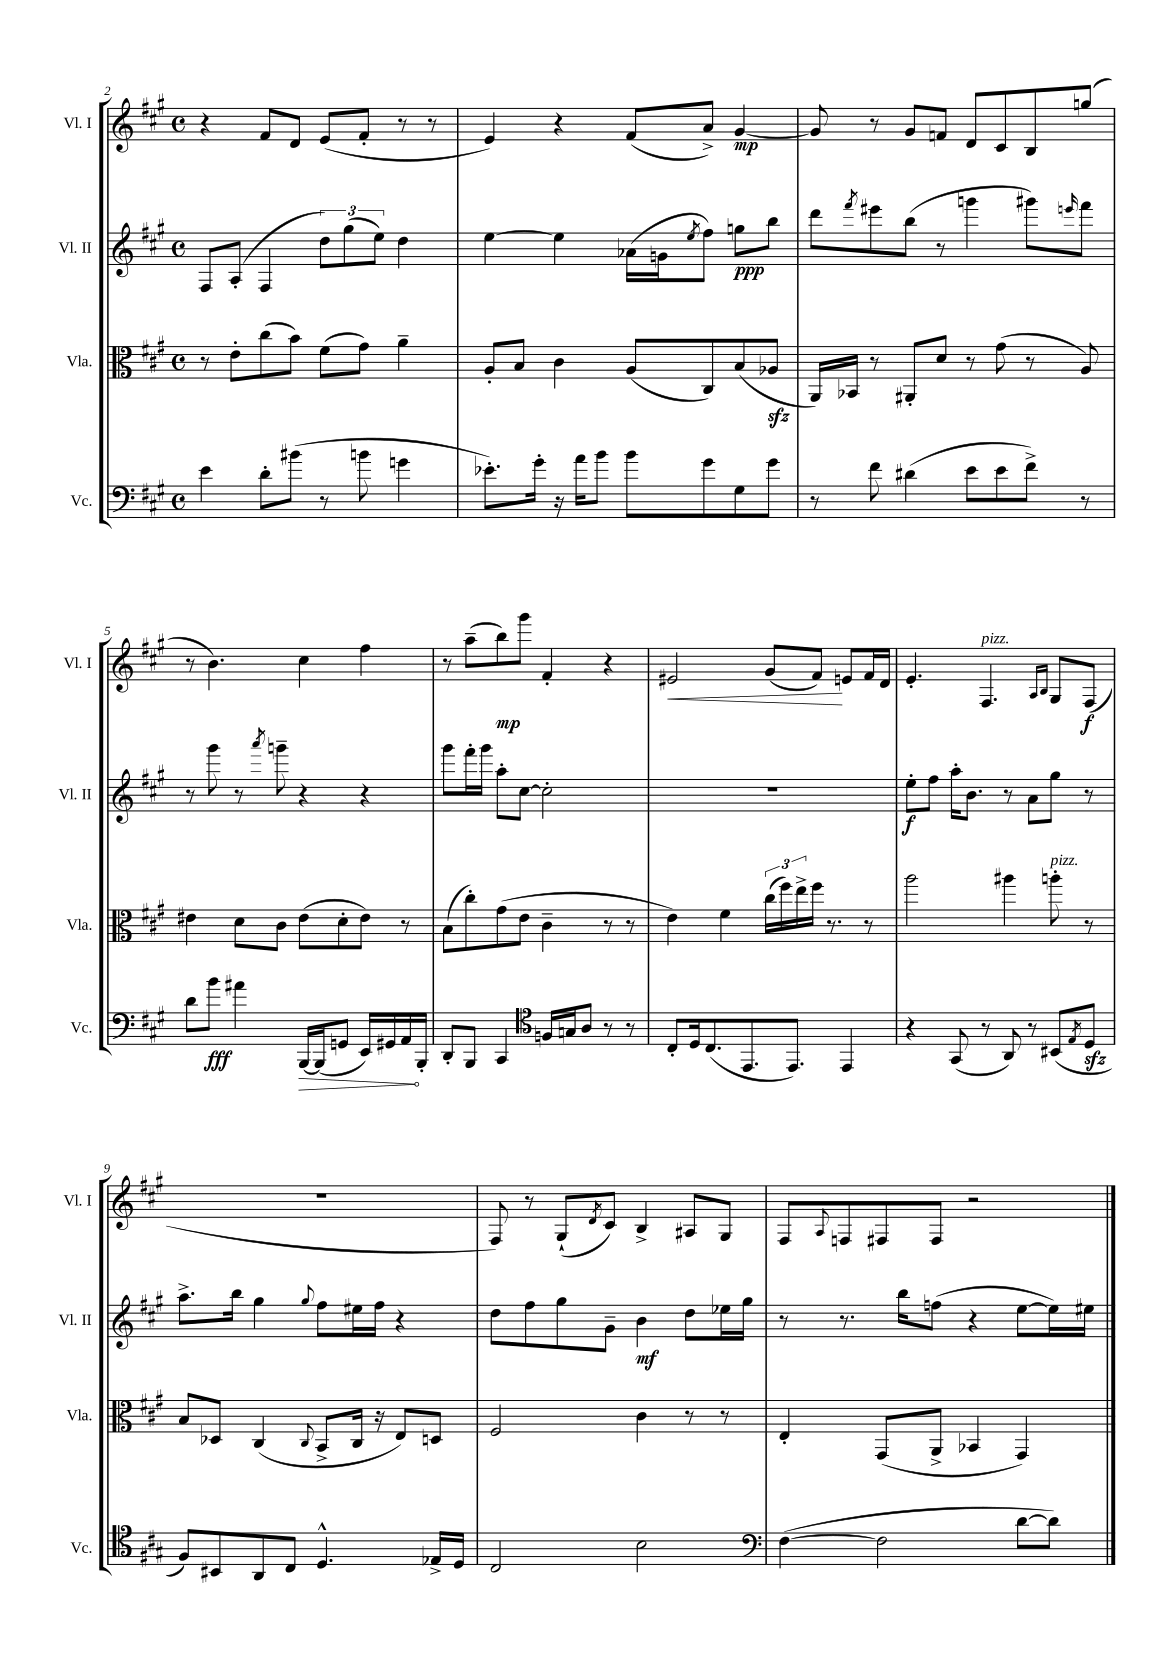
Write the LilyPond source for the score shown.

<<
\new StaffGroup <<
\new Staff = "s0" \with { instrumentName = "Vl. I" shortInstrumentName = "Vl. I" } {
    \clef treble \key a \major \defaultTimeSignature \time 4/4
    r4 fis'8 d'8 e'8( fis'8-. r8 r8 |
    e'4) r4 fis'8( a'8->) gis'4~\mp |
    gis'8 r8 gis'8 f'8 d'8 cis'8 b8 g''8( |
    r8 b'4.) cis''4 fis''4 |
    r8 a''8--( b''8\mp) gis'''8 fis'4-. r4 |
    eis'2\< gis'8( fis'8\!) e'8 fis'16 d'16 |
    e'4.-. fis4.^\markup { \italic "pizz." } \grace { a16 b16 } gis8 fis8\f( |
    R1 |
    fis8) r8 gis8-!( \acciaccatura { d'8 } cis'8) b4-> ais8 gis8 |
    fis8 \appoggiatura { a8 } f8 fis8 fis8 r2 \bar "|." |
}
\new Staff = "s1" \with { instrumentName = "Vl. II" shortInstrumentName = "Vl. II" } {
    \clef treble \key a \major \defaultTimeSignature \time 4/4
    fis8 a8-.( fis4 \tuplet 3/2 { d''8) gis''8( e''8) } d''4 |
    e''4~ e''4 aes'16( g'16 \acciaccatura { e''8 } fis''8) g''8\ppp b''8 |
    d'''8 \acciaccatura { fis'''8 } eis'''8 b''8( r8 g'''4 gis'''8) \grace { e'''16 } fis'''8 |
    r8 gis'''8 r8 \acciaccatura { a'''8 } g'''8-- r4 r4 |
    gis'''8 fis'''16-. gis'''16 a''8-. cis''8~ cis''2-. |
    R1 |
    e''8-.\f fis''8 a''16-. b'8. r8 a'8 gis''8 r8 |
    a''8.-> b''16 gis''4 \appoggiatura { gis''8 } fis''8 eis''16 fis''16 r4 |
    d''8 fis''8 gis''8 gis'8-- b'4\mf d''8 ees''16 gis''16 |
    r8 r8. b''16 f''8( r4 e''8~ e''16) eis''16 \bar "|." |
}
\new Staff = "s2" \with { instrumentName = "Vla." shortInstrumentName = "Vla." } {
    \clef alto \key a \major \defaultTimeSignature \time 4/4
    r8 e'8-. cis''8( b'8) fis'8( gis'8) a'4-- |
    a8-. b8 cis'4 a8( cis8) b8( aes8\sfz |
    a,16) bes,16 r8 ais,8-. d'8 r8 gis'8( r8 a8) |
    eis'4 d'8 cis'8 eis'8( d'8-. eis'8) r8 |
    b8( cis''8-.) gis'8( e'8 cis'4-- r8 r8 |
    e'4) fis'4 \tuplet 3/2 { cis''16( fis''16) e''16-> } fis''16 r8. r8 |
    a''2 ais''4 a''8-.^\markup { \italic "pizz." } r8 |
    b8 des8 cis4( \appoggiatura { cis8 } b,8-> cis16 r16 e8) d8 |
    fis2 cis'4 r8 r8 |
    e4-. gis,8( a,8-> bes,4 gis,4) \bar "|." |
}
\new Staff = "s3" \with { instrumentName = "Vc." shortInstrumentName = "Vc." } {
    \clef bass \key a \major \defaultTimeSignature \time 4/4
    e'4 d'8-. bis'8( r8 b'8 g'4 |
    ees'8.-.) gis'16-. r16 a'16 b'8 b'8 gis'8 gis8 gis'8 |
    r8 fis'8 dis'4( e'8 e'8 fis'8->) r8 |
    d'8 b'8\fff ais'4 \once \override Hairpin.circled-tip = ##t b,,16~\> b,,16( g,8 e,16) gis,16 a,16\! b,,16-. |
    d,8-. b,,8 cis,4 \clef tenor f16 g16 a8 r8 r8 |
    cis8-. d16 cis8.( e,8. e,8.) e,4 |
    r4 gis,8( r8 a,8) r8 bis,8( \acciaccatura { e8 } d8\sfz |
    fis8) bis,8 a,8 cis8 d4.-^ ees16-> d16 |
    cis2 b2 |
    \clef bass fis4~( fis2 d'8~ d'8) \bar "|." |
}
>>
>>
\layout { \context { \Score currentBarNumber = #2 } }
